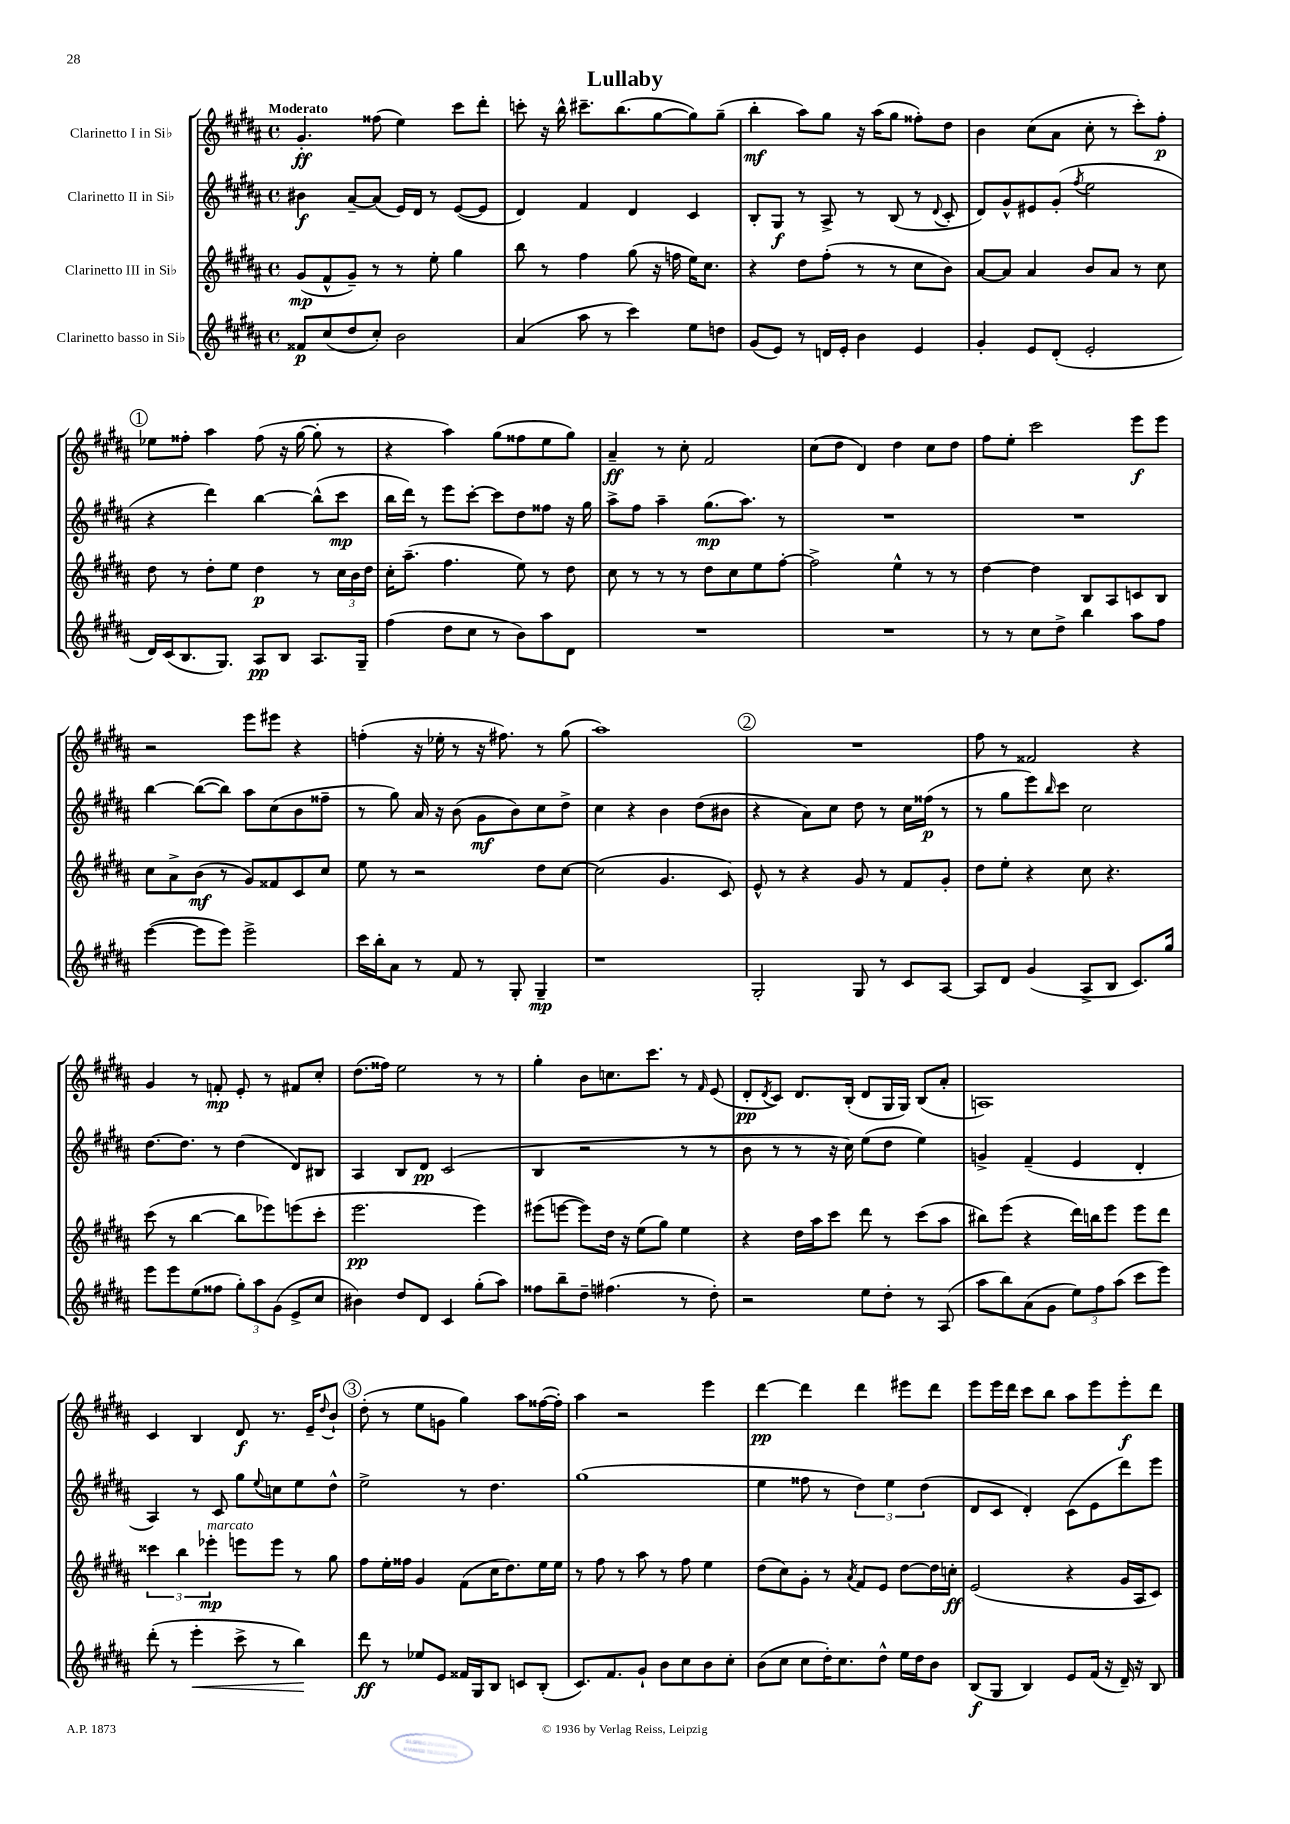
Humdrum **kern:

**kern	**dynam	**kern	**dynam	**kern	**dynam	**kern	**dynam
*part4	*part4	*part3	*part3	*part2	*part2	*part1	*part1
*staff4	*staff4	*staff3	*staff3	*staff2	*staff2	*staff1	*staff1
*I"Clarinetto basso in Si♭	*	*I"Clarinetto III in Si♭	*	*I"Clarinetto II in Si♭	*	*I"Clarinetto I in Si♭	*
*clefG2	*	*clefG2	*	*clefG2	*	*clefG2	*
*k[f#c#g#d#a#]	*	*k[f#c#g#d#a#]	*	*k[f#c#g#d#a#]	*	*k[f#c#g#d#a#]	*
*M4/4	*	*M4/4	*	*M4/4	*	*M4/4	*
*met(c)	*	*met(c)	*	*met(c)	*	*met(c)	*
=1	=1	=1	=1	=1	=1	=1	=1
!	!	!	!	!	!	!LO:TX:a:B:t=Moderato	!
8f##X/L	p	(8g#/L	mp	4b#X\	f	4.g#'/	ff
(8cc#/	.	8f#^^/	.	.	.	.	.
8dd#/	.	8g#~/J)	.	[8a#~/L	.	.	.
8cc#'/J)	.	8r	.	(8a#/J]	.	(8ff##X\	.
2b\	.	8r	.	16e/LL)	.	4ee\)	.
.	.	.	.	16d#/JJ	.	.	.
.	.	8ee'\	.	8r	.	.	.
.	.	4gg#\	.	([8e/L	.	8ccc#\L	.
.	.	.	.	8e/J]	.	8ddd#'\J	.
=2	=2	=2	=2	=2	=2	=2	=2
(4a#/	.	8bb\	.	4d#/)	.	8cccn'\	.
.	.	8r	.	.	.	16r	.
.	.	.	.	.	.	16bb^^\	.
8aa#\	.	4ff#\	.	4f#/	.	8.ccc#X~\L	.
8r	.	.	.	.	.	.	.
.	.	.	.	.	.	(8.bb\	.
4ccc#\)	.	(8gg#\	.	4d#/	.	.	.
.	.	16r	.	.	.	[8gg#\	.
.	.	16ffn\	.	.	.	.	.
8ee\L	.	16ee\KL)	.	4c#/	.	8gg#\])	.
.	.	8.cc#\J	.	.	.	.	.
8ddn\J	.	.	.	.	.	(8gg#~\J	.
=3	=3	=3	=3	=3	=3	=3	=3
(8g#/L	.	4r	.	8B'/L	.	4bb'\	mf
8e/J)	.	.	.	8G#/J	f	.	.
8r	.	8dd#\L	.	8r	.	8aa#\L)	.
16dn/LL	.	(8ff#'\J	.	8A#^/	.	8gg#\J	.
16e'/JJ	.	.	.	.	.	.	.
4b\	.	8r	.	8r	.	16r	.
.	.	.	.	.	.	(16aa#\KL	.
.	.	8r	.	(8B/	.	8gg#\J	.
4e/	.	8cc#\L	.	8r	.	8ff##X'\L)	.
.	.	.	.	8qqd#/	.	.	.
.	.	8b\J)	.	8c#'/	.	8dd#\J	.
=4	=4	=4	=4	=4	=4	=4	=4
4g#'/	.	[8a#/L	.	8d#/L)	.	4b\	.
.	.	8a#/J]	.	8g#^^/	.	.	.
8e/L	.	4a#/	.	8e#X/	.	(8cc#\L	.
(8d#'/J	.	.	.	(8g#'/J	.	8a#\J	.
.	.	.	.	8qff#/	.	.	.
2e'/	.	8b/L	.	2ee\	.	8cc#'\	.
.	.	8a#/J	.	.	.	8r	.
.	.	8r	.	.	.	8ccc#'\L)	.
.	.	8cc#\	.	.	.	8ff#'\J	p
!!LO:LB:g=z
!!LO:REH:place=s1:t=1
=5	=5	=5	=5	=5	=5	=5	=5
16d#/LL)	.	8dd#\	.	4r	.	8ee-X\L	.
(16c#/J	.	.	.	.	.	.	.
8.B/	.	8r	.	.	.	8ff##X'\J	.
.	.	8dd#'\L	.	4ddd#\)	.	4aa#\	.
8.G#/J)	.	.	.	.	.	.	.
.	.	8ee\J	.	.	.	.	.
8A#/L	pp	4dd#\	p	[4bb\	.	(8ff##\	.
8B/J	.	.	.	.	.	16r	.
.	.	.	.	.	.	[16gg#\	.
8.A#/L	.	8r	.	(8bb^^\L]	.	8gg#'\]	.
.	.	24cc#\LL	.	8ccc#\J	mp	8r	.
.	.	24b\	.	.	.	.	.
16G#~/Jk	.	.	.	.	.	.	.
.	.	24dd#\JJ	.	.	.	.	.
=6	=6	=6	=6	=6	=6	=6	=6
(4ff#\	.	16cc#'\KL	.	16bb\LL	.	4r	.
.	.	(8.aa#~\J	.	16ddd#\JJ)	.	.	.
.	.	.	.	8r	.	.	.
8dd#\L	.	4.ff#\	.	8eee\L	.	4aa#\)	.
8cc#\J	.	.	.	[8ccc#'\J	.	.	.
8r	.	.	.	8ccc#\L]	.	(8gg#\L	.
8b\L)	.	8ee\)	.	8dd#\	.	8ff##X\	.
8aa#\	.	8r	.	8ff##X\J	.	8ee\	.
8d#\J	.	8dd#\	.	16r	.	8gg#\J)	.
.	.	.	.	16gg#\	.	.	.
=7	=7	=7	=7	=7	=7	=7	=7
1r	.	8cc#\	.	8aa#^\L	.	4a#~/	ff
.	.	8r	.	8ff#\J	.	.	.
.	.	8r	.	4aa#~\	.	8r	.
.	.	8r	.	.	.	8cc#'\	.
.	.	8dd#\L	.	(8.gg#\L	mp	2f#/	.
.	.	8cc#\	.	.	.	.	.
.	.	.	.	8.aa#\J)	.	.	.
.	.	8ee\	.	.	.	.	.
.	.	[8ff#'\J	.	8r	.	.	.
=8	=8	=8	=8	=8	=8	=8	=8
1r	.	2ff#^\]	.	1r	.	(8cc#\L	.
.	.	.	.	.	.	8dd#\J	.
.	.	.	.	.	.	4d#/)	.
.	.	4ee^^\	.	.	.	4dd#\	.
.	.	8r	.	.	.	8cc#\L	.
.	.	8r	.	.	.	8dd#\J	.
=9	=9	=9	=9	=9	=9	=9	=9
8r	.	[4dd#\	.	1r	.	8ff#\L	.
8r	.	.	.	.	.	8ee'\J	.
8cc#\L	.	4dd#\]	.	.	.	2ccc#\	.
8dd#^\J	.	.	.	.	.	.	.
4bb\	.	8B/L	.	.	.	.	.
.	.	8A#/	.	.	.	.	.
8aa#\L	.	8cn/	.	.	.	8eee\L	f
8ff#\J	.	8B/J	.	.	.	8eee\J	.
!!LO:LB:g=z
=10	=10	=10	=10	=10	=10	=10	=10
([4eee\	.	8cc#\L	.	[4bb\	.	2r	.
.	.	8a#^\	.	.	.	.	.
8eee\L]	.	(8b\J	mf	(8bb\L_	.	.	.
8eee\J)	.	8r	.	8bb\J])	.	.	.
2eee^\	.	8g#/L)	.	8aa#\L	.	8eee\L	.
.	.	8f##X/	.	(8cc#\	.	8eee#X\J	.
.	.	8c#/	.	8b\	.	4r	.
.	.	8cc#/J	.	8ff##X~\J	.	.	.
=11	=11	=11	=11	=11	=11	=11	=11
16ccc#\LL	.	8ee\	.	8r	.	(4ffn'\	.
16bb'\J	.	.	.	.	.	.	.
8a#\J	.	8r	.	8gg#\)	.	.	.
8r	.	2r	.	16a#/	.	16r	.
.	.	.	.	16r	.	16ee-X'\	.
8f#/	.	.	.	(8b\	.	8r	.
8r	.	.	.	8g#\L	mf	16r	.
.	.	.	.	.	.	8.ff#X\)	.
8G#'/	.	.	.	8b\)	.	.	.
4G#~/	mp	8dd#\L	.	8cc#\	.	8r	.
.	.	[8cc#\J	.	8dd#^\J	.	(8gg#\	.
=12	=12	=12	=12	=12	=12	=12	=12
1r	.	(2cc#\]	.	4cc#\	.	1aa#)	.
.	.	.	.	4r	.	.	.
.	.	4.g#/	.	4b\	.	.	.
.	.	.	.	(8dd#\L	.	.	.
.	.	8c#/)	.	8b#X\J	.	.	.
!!LO:REH:place=s1:t=2
=13	=13	=13	=13	=13	=13	=13	=13
2G#'/	.	8e^^/	.	4r	.	1r	.
.	.	8r	.	.	.	.	.
.	.	4r	.	8a#\L)	.	.	.
.	.	.	.	8cc#\J	.	.	.
8G#/	.	8g#/	.	8dd#\	.	.	.
8r	.	8r	.	8r	.	.	.
8c#/L	.	8f#/L	.	16cc#\LL	.	.	.
.	.	.	.	(16ff##X\JJ	p	.	.
[8A#/J	.	8g#'/J	.	8r	.	.	.
=14	=14	=14	=14	=14	=14	=14	=14
8A#/L]	.	8dd#\L	.	8r	.	8ff#\	.
8d#/J	.	8ee'\J	.	8gg#\L	.	8r	.
(4g#/	.	4r	.	8eee\)	.	2f##X/	.
.	.	.	.	16qqbb/	.	.	.
.	.	.	.	8ccc#\J	.	.	.
8A#^/L	.	8cc#\	.	2cc#\	.	.	.
8B/J	.	4.r	.	.	.	.	.
8.c#/L)	.	.	.	.	.	4r	.
16gg#/Jk	.	.	.	.	.	.	.
!!LO:LB:g=z
=15	=15	=15	=15	=15	=15	=15	=15
8eee\L	.	(8ccc#\	.	[8.dd#\L	.	4g#/	.
8eee\	.	8r	.	.	.	.	.
.	.	.	.	8.dd#\J]	.	.	.
(8ee\	.	[4bb\	.	.	.	8r	.
8ff##X\J	.	.	.	8r	.	8fn'/	mp
12gg#'\L)	.	8bb\L]	.	(4dd#\	.	8e'/	.
12aa#\	.	.	.	.	.	.	.
.	.	8eee-X\)	.	.	.	8r	.
(12g#\J	.	.	.	.	.	.	.
8e^/L	.	(8eeen\	.	8d#/L)	.	8f#X/L	.
8cc#/J	.	8ccc#'\J	.	8B#X/J	.	8cc#'/J	.
=16	=16	=16	=16	=16	=16	=16	=16
4b#X\)	.	2.eee\	pp	4A#/	.	(8.dd#\L	.
.	.	.	.	.	.	16ff##X\Jk)	.
8dd#/L	.	.	.	8B/L	.	2ee\	.
8d#/J	.	.	.	8d#/J	pp	.	.
4c#/	.	.	.	(2c#/	.	.	.
(8gg#'\L	.	4eee\)	.	.	.	8r	.
8aa#\J)	.	.	.	.	.	8r	.
=17	=17	=17	=17	=17	=17	=17	=17
8ff##X\L	.	(8eee#X\L	.	4B/	.	4gg#'\	.
8bb~\	.	[8eeen\J	.	.	.	.	.
8dd#~\J	.	8eee\L])	.	2r	.	8b\L	.
(4.ff#X\	.	16dd#\Jk	.	.	.	8.ccn\	.
.	.	16r	.	.	.	.	.
.	.	(8ee\L	.	.	.	.	.
.	.	.	.	.	.	8.ccc#\J	.
.	.	8gg#\J)	.	.	.	.	.
8r	.	4ee\	.	8r	.	8r	.
.	.	.	.	.	.	16qqf#/	.
8dd#'\)	.	.	.	8r	.	(8e/	.
=18	=18	=18	=18	=18	=18	=18	=18
2r	.	4r	.	8b\	.	8d#'/L	pp
.	.	.	.	.	.	8qd#/	.
.	.	.	.	8r	.	8c#/J)	.
.	.	16dd#\LL	.	8r	.	8.d#/L	.
.	.	16aa#\J	.	.	.	.	.
.	.	8ccc#\J	.	16r	.	.	.
.	.	.	.	16cc#\)	.	(16B'/Jk	.
8ee\L	.	8ddd#\	.	(8ee\L	.	8d#/L	.
8dd#'\J	.	8r	.	8dd#\J	.	16G#/L	.
.	.	.	.	.	.	16G#/JJ)	.
8r	.	(8ccc#\L	.	4ee\)	.	(8B/L	.
(8A#/	.	8aa#\J	.	.	.	8a#'/J	.
=19	=19	=19	=19	=19	=19	=19	=19
8aa#\L	.	8bb#X\L)	.	4gn^/	.	1An)	.
8bb\)	.	(8eee\J	.	.	.	.	.
(8a#\	.	4r	.	(4f#~/	.	.	.
8g#\J	.	.	.	.	.	.	.
12ee\L)	.	16ddd#\LL)	.	4e/	.	.	.
.	.	16bbn\J	.	.	.	.	.
12ff#\	.	.	.	.	.	.	.
.	.	8eee\J	.	.	.	.	.
(12aa#\J	.	.	.	.	.	.	.
8ccc#\L	.	8eee\L	.	4d#'/	.	.	.
8eee\J)	.	8ddd#\J	.	.	.	.	.
!!LO:LB:g=z
=20	=20	=20	=20	=20	=20	=20	=20
(8ddd#'\	.	6ccc##X\	.	4A#/)	.	4c#/	.
8r	.	.	.	.	.	.	.
.	.	6bb\	.	.	.	.	.
!	!LO:HP:b	!	!	!	!	!	!
4eee'\	<	.	.	8r	.	4B/	.
!	!	!LO:TX:a:i:t=marcato	!	!	!	!	!
.	.	6eee-X'\	mp	.	.	.	.
.	.	.	.	8c#/	.	.	.
8ccc#^\	.	8eeen\L	.	8gg#\L	.	8d#/	f
.	.	.	.	8qqee/	.	.	.
8r	.	8eee\J	.	8ccn\	.	8.r	.
4bb\)	.	8r	.	8ee\	.	.	.
.	.	.	.	.	.	16e~/KL	.
.	.	.	.	.	.	8qqdd#/	.
.	.	8gg#\	.	8dd#^^\J	.	8b`/J	.
.	[	.	.	.	.	.	.
!!LO:REH:place=s1:t=3
=21	=21	=21	=21	=21	=21	=21	=21
8ddd#\	ff	8ff#\L	.	2ee^\	.	(8dd#'\	.
8r	.	16ee'\L	.	.	.	8r	.
.	.	16ff##X\JJ	.	.	.	.	.
8ee-X/L	.	4g#/	.	.	.	8ee\L	.
8e/J	.	.	.	.	.	8gn\J	.
16f##X/LL	.	(8f#\L	.	8r	.	4gg#\)	.
16G#/J	.	.	.	.	.	.	.
8B/J	.	16cc#\K	.	4.dd#\	.	.	.
.	.	8.dd#\)	.	.	.	.	.
8cn/L	.	.	.	.	.	8aa#\L	.
(8B'/J	.	16ee\L	.	.	.	([16ff##X\L	.
.	.	16ee\JJ	.	.	.	16ff##'\JJ])	.
=22	=22	=22	=22	=22	=22	=22	=22
8.c#/L)	.	8r	.	(1gg#	.	4aa#\	.
.	.	8ff#\	.	.	.	.	.
8.f#/	.	.	.	.	.	.	.
.	.	8r	.	.	.	2r	.
8g#`/J	.	8aa#\	.	.	.	.	.
8b\L	.	8r	.	.	.	.	.
8cc#\	.	8ff#\	.	.	.	.	.
8b\	.	4ee\	.	.	.	4eee\	.
8cc#'\J	.	.	.	.	.	.	.
=23	=23	=23	=23	=23	=23	=23	=23
(8b\L	.	(8dd#\L	.	4ee\	.	[4ddd#\	pp
8cc#\J	.	8cc#\)	.	.	.	.	.
8cc#\L	.	8g#'\J	.	8ff##X\	.	4ddd#\]	.
16dd#'\K)	.	8r	.	8r	.	.	.
8.cc#\	.	.	.	.	.	.	.
.	.	8qa#/	.	.	.	.	.
.	.	8f#/L	.	6dd#\)	.	4ddd#\	.
8dd#^^\J	.	8e/J	.	.	.	.	.
.	.	.	.	6ee\	.	.	.
16ee\LL	.	[8dd#\L	.	.	.	8eee#X\L	.
16dd#\J	.	.	.	.	.	.	.
.	.	.	.	(6dd#\	.	.	.
8b\J	.	16dd#\L]	.	.	.	8ddd#\J	.
.	.	16ccn'\JJ	ff	.	.	.	.
=24	=24	=24	=24	=24	=24	=24	=24
(8B/L	f	(2e/	.	8d#/L	.	8eee\L	.
8G#/J	.	.	.	8c#/J	.	16eee\L	.
.	.	.	.	.	.	16ddd#\JJ	.
4B/)	.	.	.	4d#'/)	.	8ccc#\L	.
.	.	.	.	.	.	8bb\J	.
8e/L	.	4r	.	(8c#\L	.	8aa#\L	.
(16f#/Jk	.	.	.	8e\	.	8eee\	.
16r	.	.	.	.	.	.	.
16d#~/)	.	16g#/LL	.	8ddd#\)	.	8eee'\	f
16r	.	16A#/J	.	.	.	.	.
8B/	.	8c#/J)	.	8eee\J	.	8ddd#\J	.
==	==	==	==	==	==	==	==
*-	*-	*-	*-	*-	*-	*-	*-
